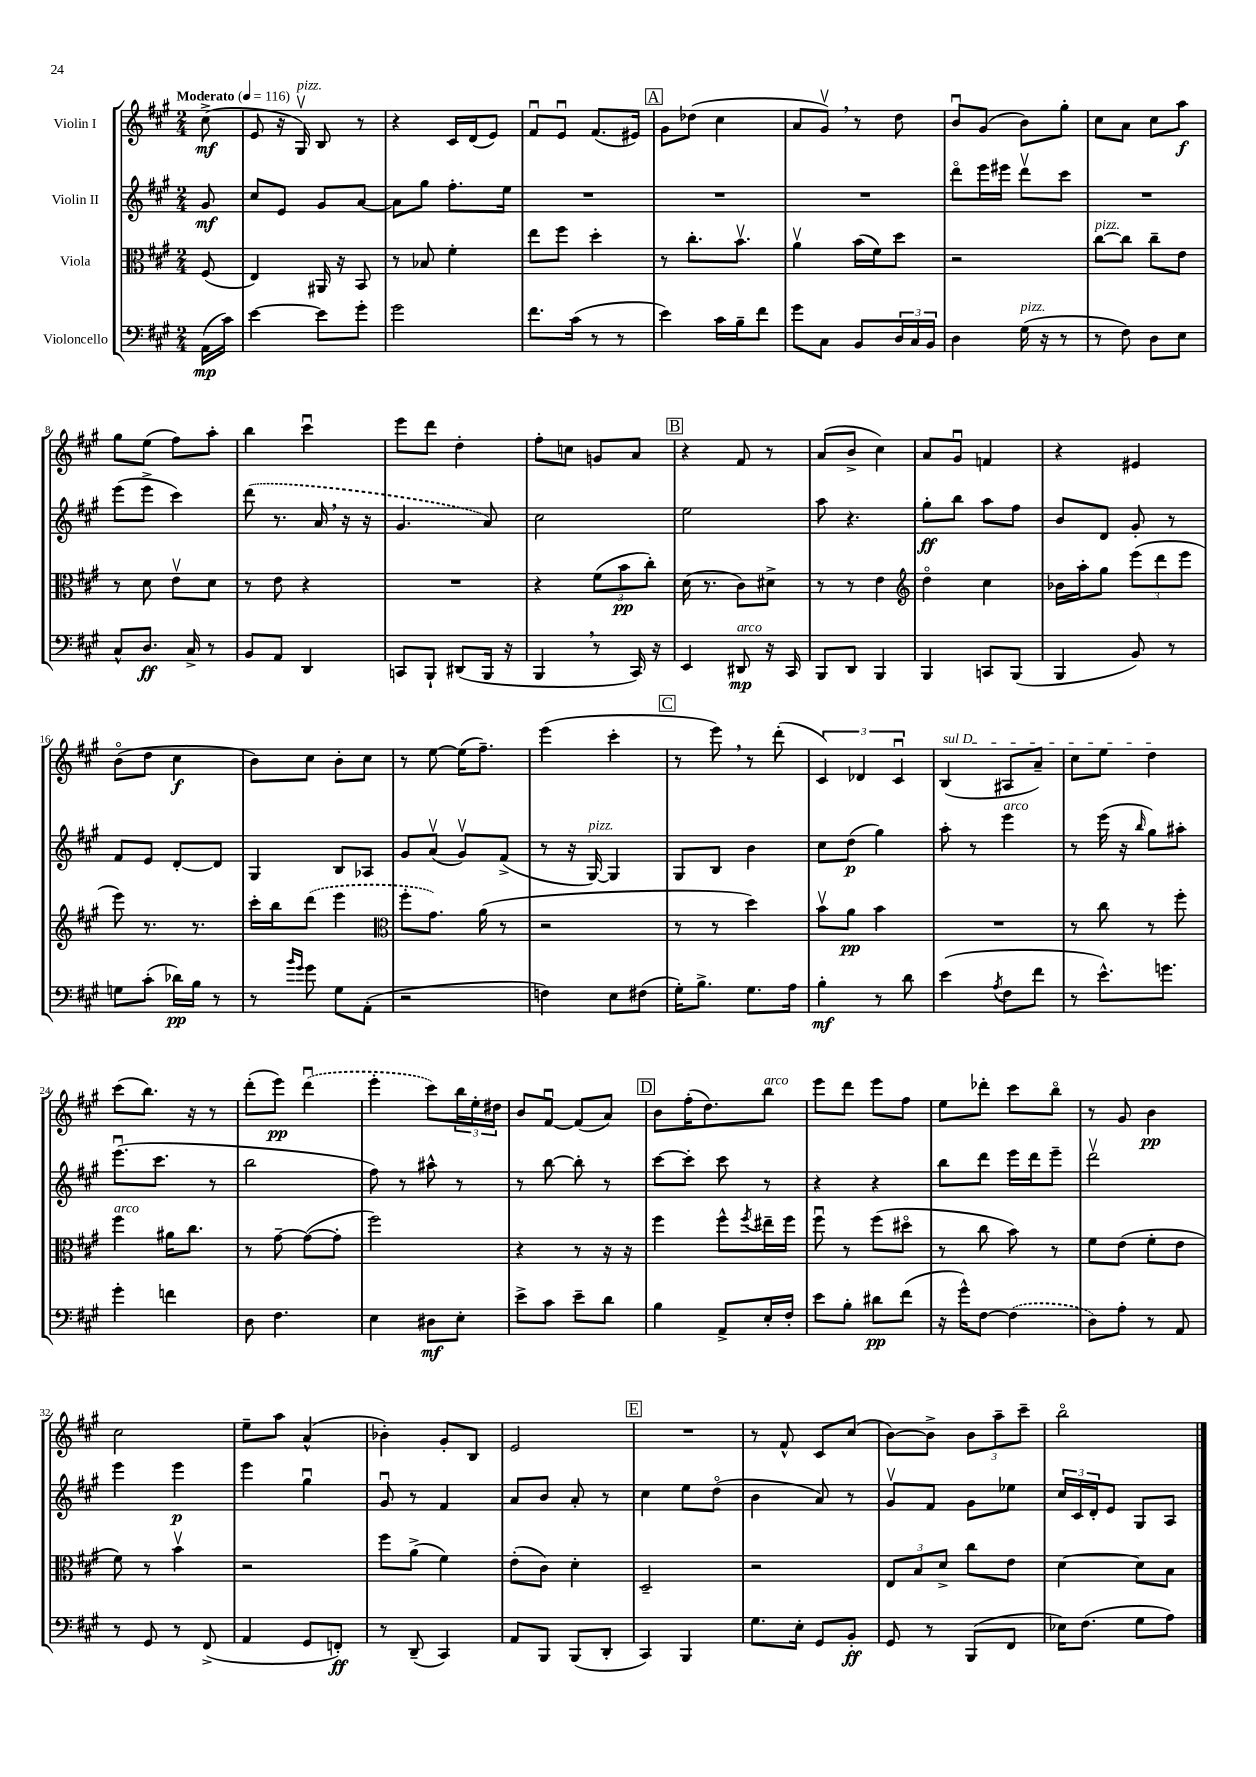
<<
\new StaffGroup <<
\new Staff = "s0" \with { instrumentName = "Violin I" } {
    \clef treble \key a \major \numericTimeSignature \time 2/4 \partial 8 \tempo "Moderato" 4 = 116
    cis''8->\mf( |
    e'8 r16 gis16\upbow^\markup { \italic "pizz." }) b8 r8 |
    r4 cis'16 d'16( e'8) |
    fis'8\downbow e'8\downbow fis'8.( eis'16) |
    \mark \markup { \box "A" } gis'8 des''8( cis''4 |
    a'8 gis'8\upbow) \breathe r8 d''8 |
    b'8\downbow gis'8( b'8) gis''8-. |
    cis''8 a'8 cis''8 a''8\f |
    gis''8 e''8( fis''8) a''8-. |
    b''4 cis'''4\downbow |
    e'''8 d'''8 d''4-. |
    fis''8-. c''8 g'8 a'8 |
    \mark \markup { \box "B" } r4 fis'8 r8 |
    a'8( b'8-> cis''4) |
    a'8 gis'8\downbow f'4 |
    r4 eis'4 |
    b'8\flageolet( d''8 cis''4\f |
    b'8) cis''8 b'8-. cis''8 |
    r8 e''8~ e''16( fis''8.--) |
    e'''4( cis'''4-. |
    \mark \markup { \box "C" } r8 e'''8) \breathe r8 d'''8-.( |
    \tuplet 3/2 { cis'4) des'4 cis'4\downbow } |
    \once \override TextSpanner.bound-details.left.text = \markup { \italic "sul D" } b4\startTextSpan( ais8 a'8--) |
    cis''8 e''8 d''4\stopTextSpan |
    cis'''8( b''8.) r16 r8 |
    d'''8-.( e'''8\pp) \once \slurDashed d'''4\downbow( |
    e'''4-. cis'''8) \tuplet 3/2 { b''16 e''16-. dis''16 } |
    b'8 fis'8~\downbow fis'8( a'8) |
    \mark \markup { \box "D" } b'8 fis''16-.( d''8.) b''8^\markup { \italic "arco" } |
    e'''8 d'''8 e'''8 fis''8 |
    e''8 des'''8-. cis'''8 b''8\flageolet |
    r8 gis'8 b'4\pp |
    cis''2 |
    e''8-- a''8 a'4-^( |
    bes'4-.) gis'8-. b8 |
    e'2 |
    \mark \markup { \box "E" } R2 |
    r8 fis'8-^ cis'8 cis''8( |
    b'8~) b'8-> \tuplet 3/2 { b'8 a''8-- cis'''8-- } |
    b''2\flageolet \bar "|." |
}
\new Staff = "s1" \with { instrumentName = "Violin II" } {
    \clef treble \key a \major \numericTimeSignature \time 2/4 \partial 8
    gis'8\mf |
    cis''8 e'8 gis'8 a'8~ |
    a'8 gis''8 fis''8.-. e''16 |
    R2 |
    \mark \markup { \box "A" } R2 |
    R2 |
    d'''8\flageolet e'''16 eis'''16 d'''8\upbow cis'''8 |
    R2 |
    e'''8( e'''8-> cis'''4) |
    \once \slurDashed d'''8( r8. a'16 \breathe r16 r16 |
    gis'4. a'8) |
    cis''2 |
    \mark \markup { \box "B" } e''2 |
    a''8 r4. |
    gis''8-.\ff b''8 a''8 fis''8 |
    b'8 d'8 gis'8-. r8 |
    fis'8 e'8 d'8~-. d'8 |
    gis4 b8 aes8 |
    gis'8 a'8\upbow( gis'8\upbow) fis'8->( |
    r8 r16 gis16~^\markup { \italic "pizz." }) gis4 |
    \mark \markup { \box "C" } gis8 b8 b'4 |
    cis''8 d''8\p( gis''4) |
    a''8-. r8 e'''4^\markup { \italic "arco" } |
    r8 e'''16( r16 \grace { b''16 } gis''8) ais''8-. |
    e'''8.\downbow( cis'''8. r8 |
    b''2 |
    fis''8) r8 ais''8-^ r8 |
    r8 b''8~ b''8-. r8 |
    \mark \markup { \box "D" } cis'''8~ cis'''8-. cis'''8 r8 |
    r4 r4 |
    b''8 d'''8 e'''16 d'''16 e'''8-- |
    d'''2\upbow |
    e'''4 e'''4\p |
    e'''4 gis''4\downbow |
    gis'8\downbow r8 fis'4 |
    a'8 b'8 a'8-. r8 |
    \mark \markup { \box "E" } cis''4 e''8 d''8\flageolet( |
    b'4 a'8) r8 |
    gis'8\upbow fis'8 gis'8 ees''8 |
    \tuplet 3/2 { cis''16 cis'16 d'16-. } e'8 gis8 a8 \bar "|." |
}
\new Staff = "s2" \with { instrumentName = "Viola" } {
    \clef alto \key a \major \numericTimeSignature \time 2/4 \partial 8
    fis8( |
    e4) ais,16 r16 b,8 |
    r8 bes8 fis'4-. |
    e''8 fis''8 d''4-. |
    \mark \markup { \box "A" } r8 cis''8.-. b'8.\upbow |
    a'4\upbow b'16( fis'16) d''8 |
    r2 |
    cis''8~^\markup { \italic "pizz." } cis''8 cis''8-- e'8 |
    r8 d'8 e'8\upbow d'8 |
    r8 e'8 r4 |
    R2 |
    r4 \tuplet 3/2 { fis'8( b'8\pp cis''8-.) } |
    \mark \markup { \box "B" } d'16( r8. cis'8) dis'8-> |
    r8 r8 e'4 |
    \clef treble d''4\flageolet cis''4 |
    bes'16 a''16-. gis''8 \tuplet 3/2 { e'''8( d'''8 e'''8 } |
    e'''8) r8. r8. |
    cis'''16-. b''16 \once \slurDashed d'''8( e'''4 |
    \clef alto fis''8-. gis'8.) a'16( r8 |
    r2 |
    \mark \markup { \box "C" } r8 r8 d''4) |
    b'8\upbow a'8\pp b'4 |
    R2 |
    r8 cis''8 r8 fis''8-. |
    fis''4^\markup { \italic "arco" } ais'16 cis''8. |
    r8 gis'8~-- gis'8~( gis'8-. |
    fis''2) |
    r4 r8 r16 r16 |
    \mark \markup { \box "D" } fis''4 fis''8-^ \acciaccatura { fis''8 } eis''16-- fis''16 |
    fis''8\downbow r8 fis''8( dis''8\flageolet |
    r8 cis''8 b'8) r8 |
    fis'8 e'8( fis'8-. e'8 |
    fis'8) r8 b'4\upbow |
    r2 |
    fis''8 a'8->( fis'4) |
    e'8-.( cis'8) d'4-. |
    \mark \markup { \box "E" } d2-- |
    r2 |
    \tuplet 3/2 { e8 b8 d'8-> } cis''8 e'8 |
    d'4~ d'8 b8 \bar "|." |
}
\new Staff = "s3" \with { instrumentName = "Violoncello" } {
    \clef bass \key a \major \numericTimeSignature \time 2/4 \partial 8
    a,16\mp( cis'16) |
    e'4~ e'8 gis'8-. |
    gis'2 |
    fis'8. cis'16( r8 r8 |
    \mark \markup { \box "A" } e'4) cis'16 b16-- fis'8 |
    gis'8 cis8 b,8 \tuplet 3/2 { d16 cis16 b,16 } |
    d4 gis16^\markup { \italic "pizz." }( r16 r8 |
    r8 fis8) d8 e8 |
    cis8-^ d8.\ff cis16-> r8 |
    b,8 a,8 d,4 |
    c,8 b,,8-! dis,8( b,,16 r16 |
    b,,4 \breathe r8 cis,16) r16 |
    \mark \markup { \box "B" } e,4 dis,8\mp^\markup { \italic "arco" } r16 cis,16 |
    b,,8 d,8 b,,4 |
    b,,4 c,8 b,,8( |
    b,,4 b,8) r8 |
    g8 cis'8-.( des'16\pp) b16 r8 |
    r8 \grace { b'16 gis'16 } gis'8 gis8 a,8-.( |
    r2 |
    f4) e8 fis8( |
    \mark \markup { \box "C" } gis16-.) b8.-> gis8. a16 |
    b4-.\mf r8 d'8 |
    e'4( \acciaccatura { a8 } fis8 fis'8 |
    r8 e'8.-^) g'8. |
    gis'4-. f'4 |
    d8 fis4. |
    e4 dis8\mf e8-. |
    e'8-> cis'8 e'8-- d'8 |
    \mark \markup { \box "D" } b4 a,8-> e16-. fis16-. |
    e'8 b8-. dis'8\pp fis'8( |
    r16 gis'16-^) fis8~ \once \slurDashed fis4( |
    d8) a8-. r8 a,8 |
    r8 gis,8 r8 fis,8->( |
    a,4 gis,8 f,8-.\ff) |
    r8 d,8--( cis,4) |
    a,8 b,,8 b,,8( d,8-. |
    \mark \markup { \box "E" } cis,4) b,,4 |
    gis8. e16-. gis,8 b,8-.\ff |
    gis,8 r8 b,,8( fis,8 |
    ees16) fis8.( gis8 a8) \bar "|." |
}
>>
>>
